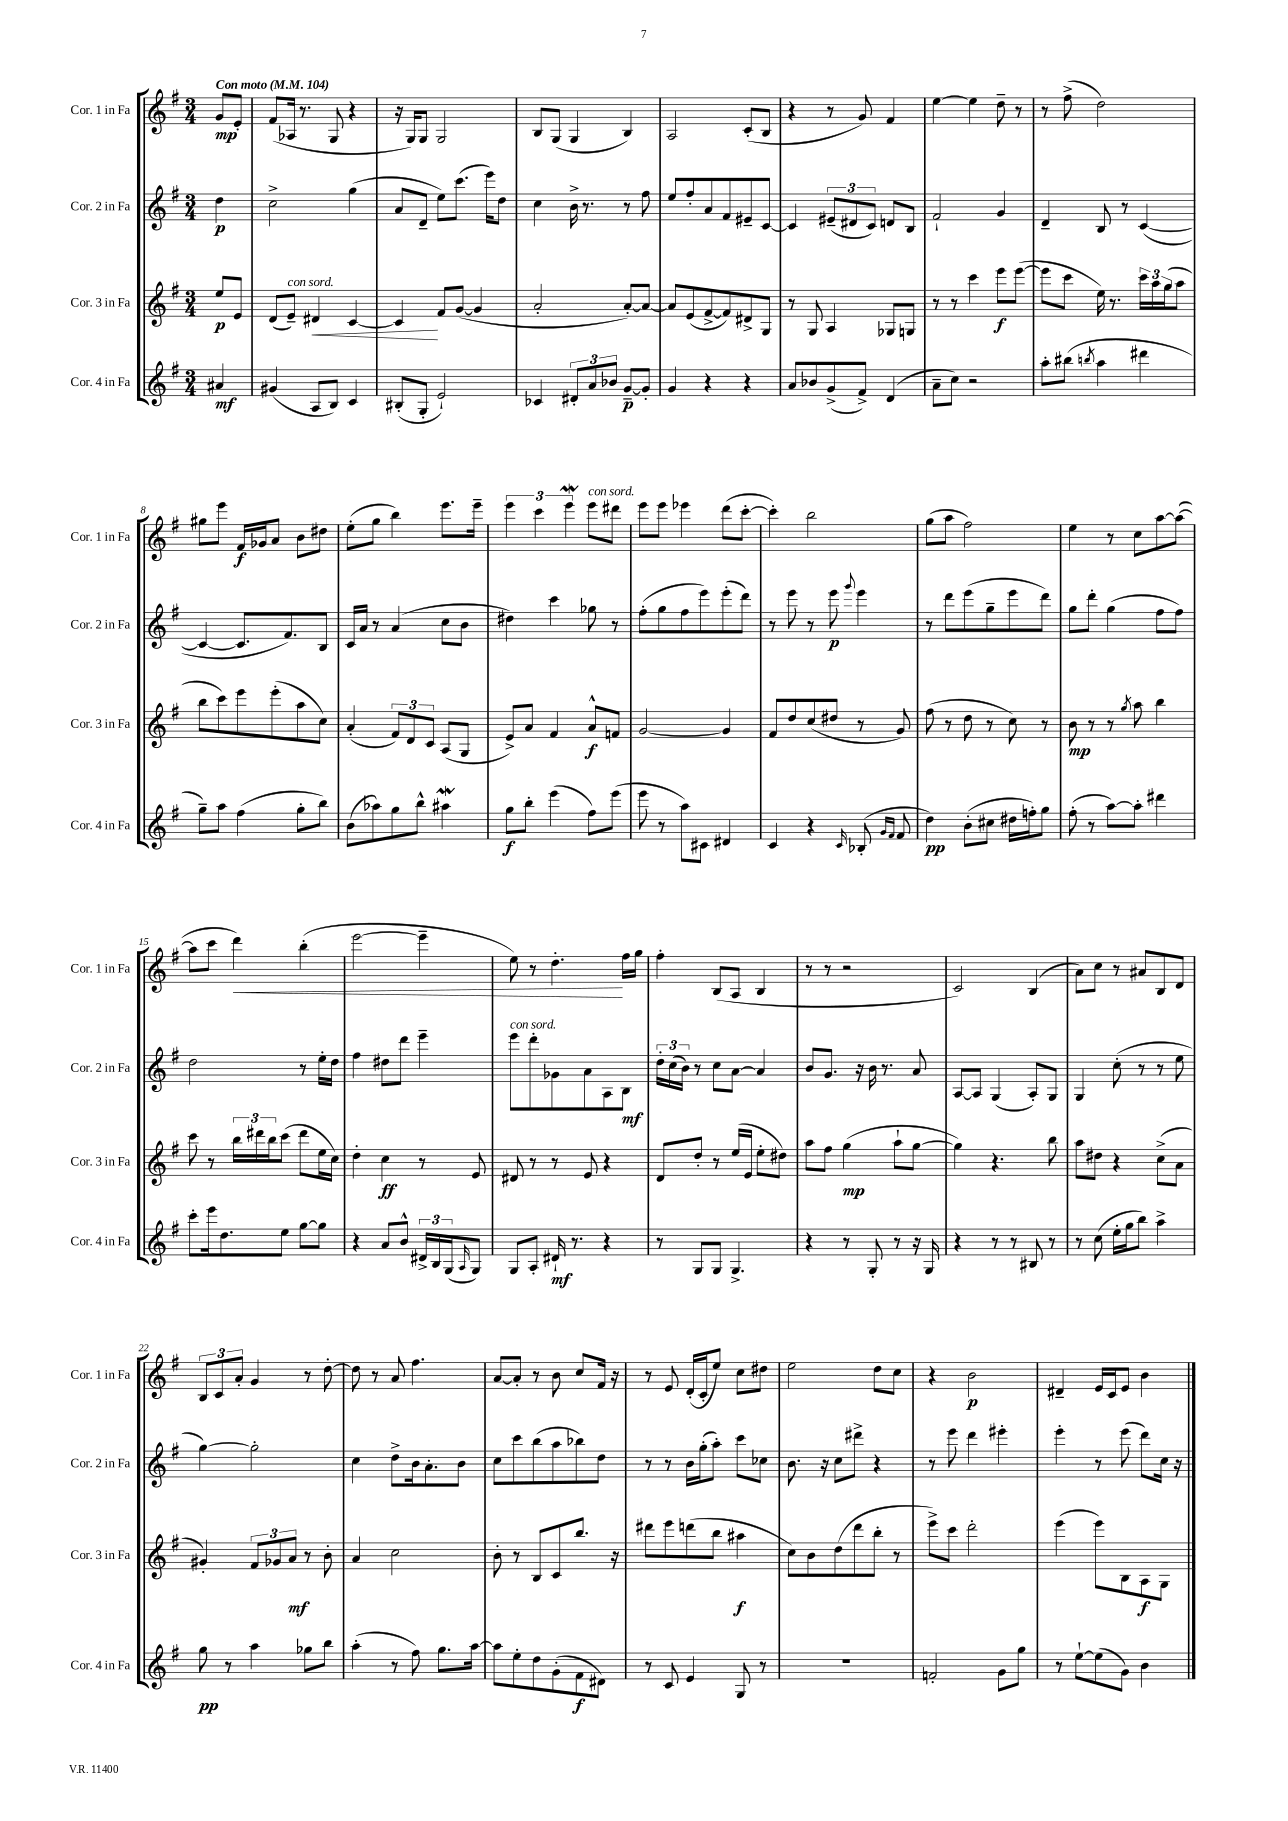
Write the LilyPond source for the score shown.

<<
\new StaffGroup <<
\new Staff = "s0" \with { instrumentName = "Cor. 1 in Fa" shortInstrumentName = "Cor. 1 in Fa" } {
    \clef treble \key g \major \numericTimeSignature \time 3/4 \partial 4 \tempo "Con moto" 4 = 104
    g'8\mp e'8-. |
    fis'8( aes16 r8. g8 r4 |
    r16 g16) g8 g2 |
    b8 g8( g4 b4) |
    a2 c'8-.( b8 |
    r4 r8 g'8) fis'4 |
    e''4~ e''4 d''8-- r8 |
    r8 fis''8->( d''2) |
    gis''8 e'''8 fis'16\f ges'16 a'8 b'8 dis''8 |
    e''8-.( g''8 b''4) e'''8. e'''16-- |
    \tuplet 3/2 { e'''4 c'''4 e'''4\mordent } e'''8^\markup { \italic "con sord." } dis'''8 |
    e'''8 e'''8 ees'''4 d'''8( c'''8~-. |
    c'''4-.) b''2 |
    g''8( a''8 fis''2) |
    e''4 r8 c''8 a''8~ a''8~( |
    a''8 c'''8 d'''4\<) b''4-.( |
    e'''2~ e'''4-- |
    e''8) r8 d''4.-.\! fis''16 g''16 |
    fis''4-. b8( a8 b4 |
    r8 r8 r2 |
    c'2) b4( |
    a'8) c''8 r8 ais'8 b8 d'8 |
    \tuplet 3/2 { b8 c'8 a'8-. } g'4 r8 d''8~-. |
    d''8 r8 a'8 fis''4. |
    a'8~ a'8-. r8 b'8 c''8 fis'16 r16 |
    r8 e'8 d'16-.( c'16-. e''8) c''8 dis''8 |
    e''2 d''8 c''8 |
    r4 b'2\p |
    dis'4-- e'16 c'16 e'8 b'4 \bar "|." |
}
\new Staff = "s1" \with { instrumentName = "Cor. 2 in Fa" shortInstrumentName = "Cor. 2 in Fa" } {
    \clef treble \key g \major \numericTimeSignature \time 3/4 \partial 4
    d''4\p |
    c''2-> g''4( |
    a'8 d'8-- e''8) c'''8.( e'''16) d''8 |
    c''4 b'16-> r8. r8 fis''8 |
    e''8 fis''8-. a'8 fis'8 eis'8-- c'8~ |
    c'4 \tuplet 3/2 { eis'8--( dis'8 c'8) } d'8 b8 |
    fis'2-! g'4 |
    d'4-- b8 r8 c'4~( |
    c'4~ c'8. fis'8.) b8 |
    c'16 a'16 r8 a'4( c''8 b'8 |
    dis''4) c'''4 ges''8 r8 |
    fis''8-.( g''8 fis''8 e'''8) e'''8-.( d'''8) |
    r8 e'''8 r8 e'''8\p \appoggiatura { g'''8 } e'''4 |
    r8 d'''8 e'''8( g''8-- e'''8 d'''8) |
    g''8 d'''8-. g''4( fis''8 fis''8) |
    d''2 r8 e''16-. d''16 |
    fis''4 dis''8 d'''8 e'''4-- |
    e'''8^\markup { \italic "con sord." } d'''8-. ges'8 a'8 a8 b8\mf |
    \tuplet 3/2 { d''16-. c''16( b'16) } r8 c''8 a'8~ a'4 |
    b'8 g'8. r16 b'16 r8. a'8 |
    a8~ a8 g4( a8-.) g8 |
    g4 c''8-.( r8 r8 e''8 |
    g''4~) g''2-. |
    c''4 d''8-> b'16 a'8.-. b'8 |
    c''8 c'''8 b''8( a''8 bes''8) d''8 |
    r8 r8 b'16 g''16-.( a''8-.) c'''8 ces''8 |
    b'8. r16 c''8 dis'''8-> r4 |
    r8 e'''8 d'''4 eis'''4-. |
    e'''4-. r8 e'''8( d'''8) c''16 r16 \bar "|." |
}
\new Staff = "s2" \with { instrumentName = "Cor. 3 in Fa" shortInstrumentName = "Cor. 3 in Fa" } {
    \clef treble \key g \major \numericTimeSignature \time 3/4 \partial 4
    e''8\p e'8 |
    d'8( e'8--^\markup { \italic "con sord." }) dis'4\< c'4~ |
    c'4\! fis'8 g'8~( g'4 |
    a'2-. a'8~-.) a'8~ |
    a'8 e'8( fis'8~-> fis'8) dis'8-> g8 |
    r8 g8 a4 ges8 g8 |
    r8 r8 c'''4 e'''8\f e'''8~( |
    e'''8 c'''8 e''16) r8. \tuplet 3/2 { c'''16 a''16 g''16( } a''8 |
    b''8 c'''8) e'''8 e'''8-.( a''8 c''8) |
    a'4-.( \tuplet 3/2 { fis'8) d'8 c'8 } a8( g8 |
    e'8->) a'8 fis'4 a'8-^\f f'8 |
    g'2~ g'4 |
    fis'8 d''8 c''8( dis''8 r8 g'8) |
    fis''8( r8 d''8 r8 c''8) r8 |
    b'8\mp r8 r8 \acciaccatura { g''8 } a''8 b''4 |
    c'''8 r8 \tuplet 3/2 { b''16 dis'''16 b''16 } c'''8( dis'''8 e''16 c''16) |
    d''4-. c''4\ff r8 e'8 |
    dis'8 r8 r8 e'8 r4 |
    d'8 d''8-. r8 e''16( e'16 e''8-. dis''8) |
    a''8 fis''8 g''4\mp( a''8-! g''8~ |
    g''4) r4. b''8 |
    a''8 dis''8 r4 c''8->( a'8 |
    gis'4-.) \tuplet 3/2 { fis'8 ges'8 a'8\mf } r8 b'8-. |
    a'4 c''2 |
    b'8-. r8 b8 c'8 b''8. r16 |
    dis'''8 e'''8 d'''8( b''8 ais''4\f |
    c''8) b'8 d''8( d'''8 b''8-. r8 |
    e'''8->) c'''8 d'''2-. |
    e'''4( e'''8) b8 a8\f g8 \bar "|." |
}
\new Staff = "s3" \with { instrumentName = "Cor. 4 in Fa" shortInstrumentName = "Cor. 4 in Fa" } {
    \clef treble \key g \major \numericTimeSignature \time 3/4 \partial 4
    ais'4\mf |
    gis'4( a8 b8) c'4 |
    bis8-.( g8-. e'2-!) |
    ces'4 \tuplet 3/2 { dis'8-. a'8 bes'8 } g'8~--\p g'8-. |
    g'4 r4 r4 |
    a'8 bes'8 g'8->( fis'8->) d'4( |
    a'8-- c''8) r2 |
    a''8-. bis''8( \acciaccatura { b''8 } a''4 dis'''4 |
    g''8--) a''8 fis''4( g''8-. b''8) |
    b'8( aes''8) g''8 b''8-^ ais''4\mordent |
    g''8\f b''8-. e'''4( fis''8) e'''8( |
    e'''8 r8 a''8) cis'8 dis'4 |
    c'4 r4 \grace { c'16 } bes8-.( \grace { g'16 fis'16 } fis'8 |
    d''4\pp) b'8-.( cis''8 dis''16 f''16-.) g''8 |
    fis''8-.( r8 a''8~) a''8-. dis'''4 |
    c'''8-. e'''16 d''8. e''8 g''8~ g''8 |
    r4 a'8 b'8-^ \tuplet 3/2 { dis'16-> b16 g16( } \grace { a16 } g8) |
    g8 a8-. dis'16-!\mf r8. r4 |
    r8 g8 g8 g4.-> |
    r4 r8 g8-. r8 r16 g16 |
    r4 r8 r8 bis8 r8 |
    r8 c''8( e''16-. g''16 b''8) a''4-> |
    g''8\pp r8 a''4 ges''8 b''8 |
    a''4-.( r8 fis''8) g''8. a''16~ |
    a''8 e''8-. d''8 g'8-.( fis'8\f dis'8) |
    r8 c'8 e'4 g8 r8 |
    R2. |
    f'2-. g'8 g''8 |
    r8 e''8~-! e''8( g'8) b'4 \bar "|." |
}
>>
>>
